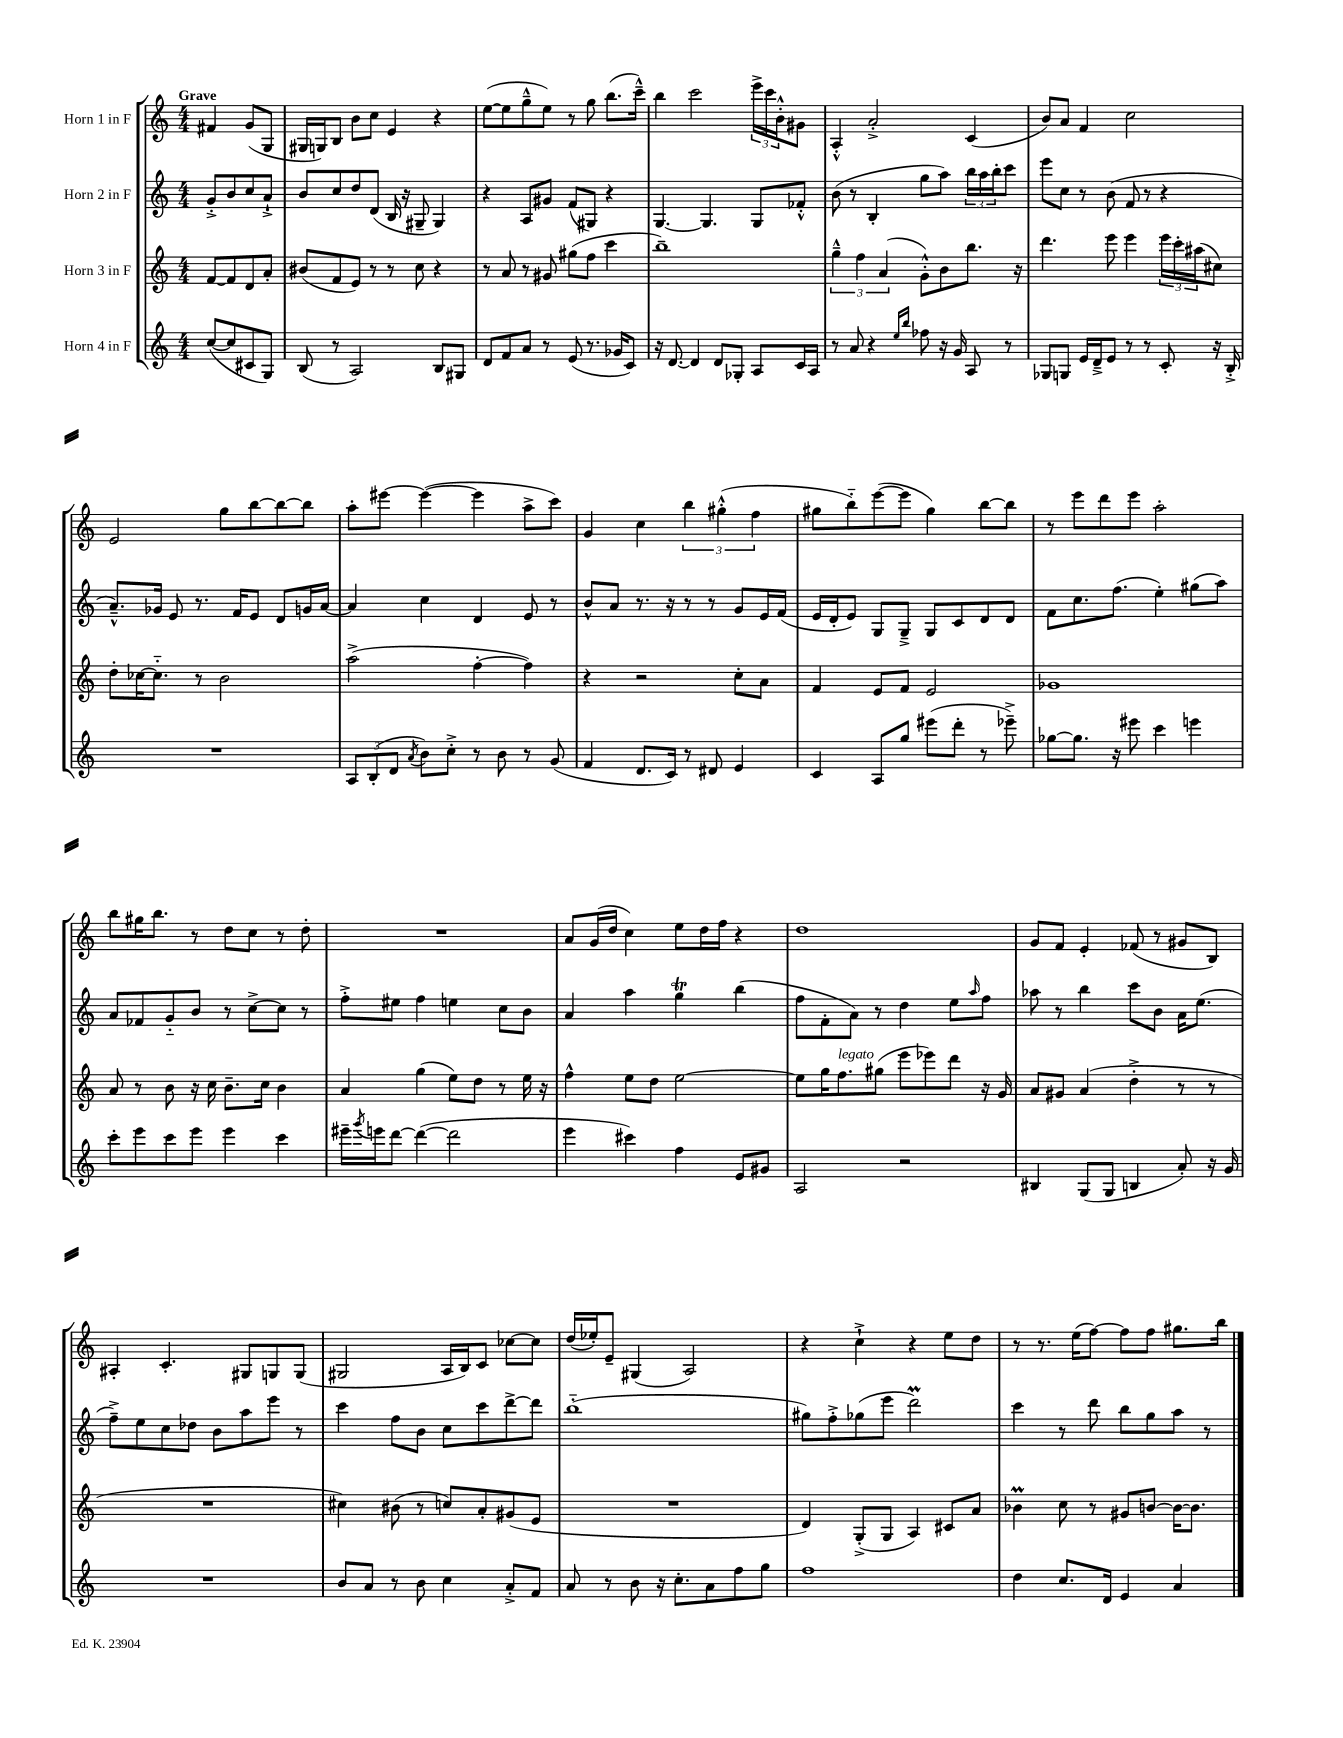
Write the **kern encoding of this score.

**kern	**kern	**kern	**kern
*staff4	*staff3	*staff2	*staff1
*clefG2	*clefG2	*clefG2	*clefG2
*k[]	*k[]	*k[]	*k[]
*M4/4	*M4/4	*M4/4	*M4/4
([8cc/L	[8f/L	8g'^/L	4f#/
8cc/]	8f/]	8b/	.
8c#/	8d/	8cc/	(8g/L
8G/J)	8a'/J	8a`^/J	8G/J
=	=	=	=
(8B/	(8b#/L	8b/L	16G#/LL
.	.	.	16G/J)
8r	8f/	8cc/	8B/J
2A/)	8e/J)	8dd/	8b\L
.	8r	(8d/J	8cc\J
.	8r	16B/	4e/
.	.	16r	.
.	8cc\	8G#~/	.
8B/L	4r	4G#/)	4r
8G#/J	.	.	.
=	=	=	=
8d/L	8r	4r	([8ee\L
8f/	8a/	.	8ee\]
8a/J	8r	8A/L	8gg~^^\
8r	8g#/	8g#/J	8ee\J)
(8e/	(8gg#\L	(8f/L	8r
8.r	8ff\J	8G#/J)	8gg\
.	4ccc\	4r	(8.bb\L
16g-/LK	.	.	.
8c/J)	.	.	.
.	.	.	16ccc~^^\Jk)
=	=	=	=
16r	1bb~)	[4.G/	4bb\
[8.d/	.	.	.
4d/]	.	.	2ccc\
.	.	4.G/]	.
8d/L	.	.	.
8G-'/J	.	.	.
8A/L	.	8G/L	24eee^\LL
.	.	.	24ccc\
.	.	.	24b'^^\J
16c/L	.	8f-'^^/J	8g#\J
16A/JJ	.	.	.
=	=	=	=
8r	6gg~^^\	(8b\	4A'^^/
8a/	.	8r	.
.	6ff\	.	.
4r	.	4B'/	2a'^/
.	(6a/	.	.
16qqee/LL	.	.	.
16qqbb/JJ	.	.	.
8ff-\	8g'^^\L)	8gg\L	.
16r	8b\	8aa\J)	.
16g/	.	.	.
8A/	8.bb\J	24bb\LL	(4c/
.	.	24aa\	.
.	.	24bb'\J	.
8r	.	8ccc\J	.
.	16r	.	.
=	=	=	=
8G-/L	4.ddd\	8eee\L	8b/L)
8G/J	.	8cc\J	8a/J
16e/LL	.	8r	4f/
16d~^/J	.	.	.
8e/J	8eee\	(8b\	.
8r	4eee\	8f/	2cc\
8r	.	8r	.
8c'/	24eee\LL	4r	.
.	24ccc'\	.	.
.	(24aa#\J	.	.
16r	8cc#\J)	.	.
16B'^/	.	.	.
=	=	=	=
1r	8dd'\L	8.a~^^/L)	2e/
.	[16cc-\K	.	.
.	8.cc-'~\]J	16g-/Jk	.
.	.	8e/	.
.	8r	8.r	.
.	2b\	.	8gg\L
.	.	16f/LK	.
.	.	8e/J	[8bb\
.	.	8d/L	8bb\_
.	.	16g/L	8bb\]J
.	.	[16a/JJ	.
=	=	=	=
12A/L	(2aa^\	4a/]	8aa'\L
(12B'/	.	.	.
.	.	.	[8eee#\J
12d/J	.	.	.
8qa/	.	.	.
8b\L)	.	4cc\	(4eee#\_
8cc'^\J	.	.	.
8r	[4ff'\	4d/	4eee#\]
8b\	.	.	.
8r	4ff\])	8e/	8aa^\L
(8g/	.	8r	8ccc\J)
=	=	=	=
4f/	4r	8b^^/L	4g/
.	.	8a/J	.
8.d/L	2r	8.r	4cc\
16c/Jk)	.	16r	.
8r	.	8r	6bb\
8d#/	.	8r	.
.	.	.	(6gg#'^^\
4e/	8cc'\L	8g/L	.
.	.	.	6ff\
.	8a\J	16e/L	.
.	.	(16f/JJ	.
=	=	=	=
4c/	4f/	16e/LL	8gg#\L
.	.	16d'/J	.
.	.	8e/J)	8bb'~\)
8A/L	8e/L	8G/L	([8eee\
8gg/J	8f/J	8G~^/J	8eee\]J
(8eee#\L	2e/	8G/L	4gg#\)
8ddd'\J	.	8c/	.
8r	.	8d/	[8bb\L
8eee-~^\)	.	8d/J	8bb\]J
=	=	=	=
[8gg-\L	1g-	8f\L	8r
8.gg-\]J	.	8.cc\	8eee\L
.	.	.	8ddd\
16r	.	(8.ff\J	.
8eee#\	.	.	8eee\J
4ccc\	.	4ee'\)	2aa'\
4eee\	.	(8gg#\L	.
.	.	8aa\J)	.
=	=	=	=
8ccc'\L	8a/	8a/L	8bb\L
8eee\	8r	8f-/	16gg#\K
.	.	.	8.bb\J
8ccc\	8b\	8g'~/	.
8eee\J	16r	8b/J	8r
.	16cc\	.	.
4eee\	8.b~\L	8r	8dd\L
.	.	[8cc^\L	8cc\J
.	16cc\Jk	.	.
4ccc\	4b\	8cc\]J	8r
.	.	8r	8dd'\
=	=	=	=
16eee#~\LL	4a/	8ff'^\L	1r
8qggg/	.	.	.
16eee\J	.	.	.
[8ddd\J	.	8ee#\J	.
(4ddd\_	(4gg\	4ff\	.
2ddd\]	8ee\L)	4ee\	.
.	8dd\J	.	.
.	8r	8cc\L	.
.	16ee\	8b\J	.
.	16r	.	.
=	=	=	=
4eee\	4ff^^\	4a/	8a/L
.	.	.	(16g/L
.	.	.	16dd/JJ
4ccc#\)	8ee\L	4aa\	4cc\)
.	8dd\J	.	.
4ff\	[2ee\	4gg\	8ee\L
.	.	.	16dd\L
.	.	.	16ff\JJ
8e/L	.	(4bb\	4r
8g#/J	.	.	.
=	=	=	=
2A/	8ee\]L	8ff\L	1dd
.	16gg\K	8f'\	.
.	8.ff\	.	.
.	.	8a\J)	.
.	(8gg#\J	8r	.
2r	8eee\L	4dd\	.
.	8eee-\)	.	.
.	8ddd\J	8ee\L	.
.	.	16qqaa/	.
.	16r	8ff\J	.
.	16g/	.	.
=	=	=	=
4B#/	8a/L	8aa-\	8g/L
.	8g#/J	8r	8f/J
(8G/L	(4a/	4bb\	4e'/
8G/J	.	.	.
4B/	4dd'^\	8ccc\L	(8f-/
.	.	8b\J	8r
8a'/)	8r	16a\LK	8g#/L
.	.	(8.ee\J	.
16r	8r	.	8B/J)
16g/	.	.	.
=	=	=	=
1r	1r	8ff~^\L)	4A#'/
.	.	8ee\	.
.	.	8cc\	4.c'/
.	.	8dd-\J	.
.	.	8b\L	.
.	.	8aa\	8G#/L
.	.	8eee\J	8G/
.	.	8r	(8G/J
=	=	=	=
8b/L	4cc#\)	4ccc\	2G#/
8a/J	.	.	.
8r	(8b#\	8ff\L	.
8b\	8r	8b\J	.
4cc\	8cc/L)	8cc\L	16A/LL
.	.	.	16B/J)
.	8a'/	8ccc\	8c/J
8a'^/L	(8g#/	[8ddd^\	[8cc-\L
8f/J	8e/J	8ddd\]J	8cc-\]J
=	=	=	=
8a/	1r	(1bb'~	(16dd/LL
.	.	.	16ee-'/J)
8r	.	.	8e~/J
8b\	.	.	(4G#/
16r	.	.	.
8.cc'\L	.	.	.
.	.	.	2A/)
8a\	.	.	.
8ff\	.	.	.
8gg\J	.	.	.
=	=	=	=
1ff	4d/)	8gg#\L)	4r
.	.	8ff'^\	.
.	(8G'^/L	(8gg-\	4cc`^\
.	8G/J	8eee\J	.
.	4A/)	2ddd\)	4r
.	8c#/L	.	8ee\L
.	8a/J	.	8dd\J
=	=	=	=
4dd\	4b-\	4ccc\	8r
.	.	.	8.r
8.cc/L	8cc\	8r	.
.	.	.	(16ee\LK
.	8r	8ddd\	[8ff\J)
16d/Jk	.	.	.
4e/	8g#/L	8bb\L	8ff\]L
.	[8b/J	8gg\	8ff\J
4a/	16b\_LK	8aa\J	8.gg#\L
.	8.b\]J	.	.
.	.	8r	.
.	.	.	16bb\Jk
==	==	==	==
*-	*-	*-	*-
